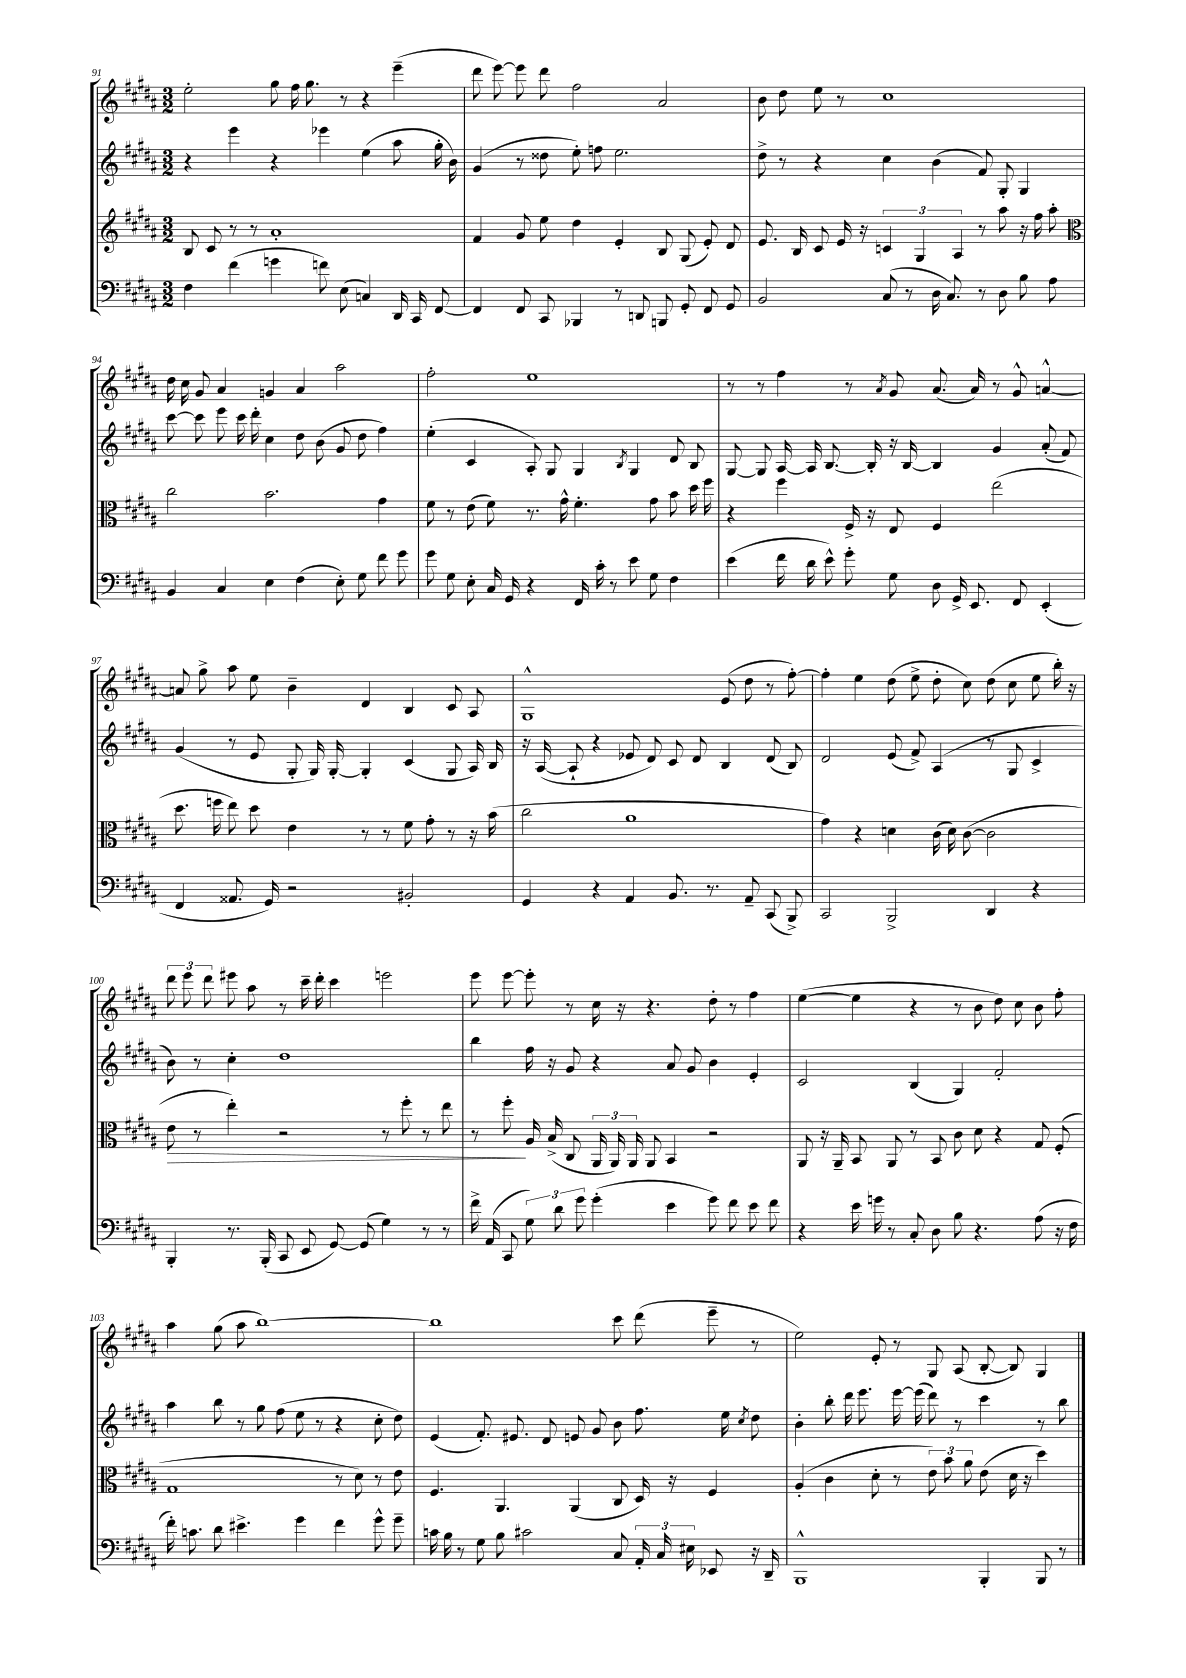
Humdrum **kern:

**kern	**kern	**kern	**kern
*staff4	*staff3	*staff2	*staff1
*clefF4	*clefG2	*clefG2	*clefG2
*k[f#c#g#d#a#]	*k[f#c#g#d#a#]	*k[f#c#g#d#a#]	*k[f#c#g#d#a#]
*M3/2	*M3/2	*M3/2	*M3/2
4F#\	8B/	4r	2ee'\
.	8c#/	.	.
(4f#\	8r	4eee\	.
.	8r	.	.
4g\	1a#'	4r	8gg#\
.	.	.	16ff#\
.	.	.	8.gg#\
8f\)	.	4eee-\	.
(8E\	.	.	8r
4C/)	.	(4ee\	4r
16DD#/	.	8aa#\	(4eee~\
16CC#/	.	.	.
[8FF#/	.	16gg#'\	.
.	.	16b\)	.
=	=	=	=
4FF#/]	4f#/	(4g#/	8ddd#\
.	.	.	[8eee\)
8FF#/	8g#/	8r	8eee\]
8CC#/	8ee\	8dd##\	8ddd#\
4BBB-/	4dd#\	8ee'\)	2ff#\
.	.	8ff\	.
8r	4e'/	2.ee\	.
8DD/	.	.	.
8BBB/	8B/	.	2a#/
8GG#'/	(8G#/	.	.
8FF#/	8e'/)	.	.
8GG#/	8d#/	.	.
=	=	=	=
2BB/	8.e/	8dd#^\	8b\
.	.	8r	8dd#\
.	16B/	.	.
.	8c#/	4r	8ee\
.	16e/	.	8r
.	16r	.	.
(8C#/	6c/	4cc#\	1cc#
8r	.	.	.
.	6G#/	.	.
16D#\	.	(4b\	.
8.C#/)	.	.	.
.	6A#/	.	.
8r	8r	8f#/)	.
8D#\	8aa#\	8G#'/	.
8B\	16r	4G#/	.
.	16ff#\	.	.
8A#\	8aa#'\	.	.
=	=	=	=
*	*clefC3	*	*
4BB/	2cc#\	[8ccc#\	16dd#\
.	.	.	16cc#\
.	.	8ccc#\]	8g#/
4C#/	.	8eee\	4a#/
.	.	16ccc#\	.
.	.	16ddd#'\	.
4E\	2.b\	4cc#\	4g/
(4F#\	.	8dd#\	4a#/
.	.	(8b\	.
8E'\)	.	8g#/	2aa#\
8G#\	.	8dd#\	.
8f#\	4g#\	4ff#\)	.
8g#\	.	.	.
=	=	=	=
8g#\	8f#\	(4ee'\	2ff#'\
8G#\	8r	.	.
8E'\	(8e\	4c#/	.
16C#/	8f#\)	.	.
16GG#/	.	.	.
4r	8.r	8A#'/)	1ee
.	.	8G#/	.
.	16g#^^\	.	.
16FF#/	4.f#'\	4G#/	.
16c#'\	.	.	.
8r	.	.	.
.	.	8qB/	.
8e\	.	4G#/	.
8G#\	8g#\	.	.
4F#\	8b\	8d#/	.
.	16dd#\	8B/	.
.	16ff#\	.	.
=	=	=	=
(4e\	4r	[8G#/	8r
.	.	8G#/]	8r
16f#\	4ff#\	[16A#/	4ff#\
16d#\	.	16A#/]	.
8e^^\)	.	[8.B/	.
8g#'\	16F#^/	.	8r
.	16r	16B'/]	.
.	.	.	8qa#/
8G#\	8E/	16r	8g#/
.	.	[16B/	.
8D#\	4F#/	4B/]	(8.a#/
16GG#^/	.	.	.
8.EE/	.	.	16a#/)
.	(2ee\	4g#/	8r
8FF#/	.	.	8g#^^/
(4EE'/	.	(8a#'/	[4a^^/
.	.	8f#/)	.
=	=	=	=
4FF#/	8.dd#\	(4g#/	8a/]
.	.	.	8gg#^\
.	16ff\	.	.
8.AA##/	8ee\)	8r	8aa#\
.	8dd#\	8e/	8ee\
16GG#/)	.	.	.
2r	4e\	8G#'/	4b~\
.	.	16G#/)	.
.	.	[16G#'/	.
.	8r	4G#'/]	4d#/
.	8r	.	.
2BB#'/	8f#\	(4c#/	4B/
.	8g#'\	.	.
.	8r	8G#/	8c#/
.	16r	16A#/)	8A#/
.	(16b\	16B/	.
=	=	=	=
4GG#/	2cc#\	16r	1G#^^
.	.	([16A#/	.
.	.	8A#`/]	.
4r	.	4r	.
4AA#/	1a#	8e-/	.
.	.	8d#/)	.
8.BB/	.	8c#/	.
.	.	8d#/	.
8.r	.	.	.
.	.	4B/	(8e/
8AA#~/	.	.	8dd#\
(8CC#/	.	(8d#/	8r
8BBB^/)	.	8B/)	[8ff#'\)
=	=	=	=
2CC#/	4g#\)	2d#/	4ff#'\]
.	4r	.	4ee\
2BBB^/	4d\	(8e/	(8dd#\
.	.	8f#^/)	8ee^\
.	(16c#\	(4A#/	8dd#'\
.	16d\)	.	.
.	([8c#\	.	8cc#\)
4DD#/	2c#\]	8r	(8dd#\
.	.	8G#/	8cc#\
4r	.	4c#^/	8ee\
.	.	.	16bb'\)
.	.	.	16r
=	=	=	=
4BBB'/	8e\	8b\)	12ddd#\
.	.	.	12eee\
.	8r	8r	.
.	.	.	12ddd#\
8.r	4ee'\)	4cc#'\	8eee#\
.	.	.	8aa#\
(16BBB'/	.	.	.
8CC#/	2r	1dd#	8r
8EE/	.	.	16ccc#~\
.	.	.	16ddd#'\
[8GG#/)	.	.	4ccc#\
(8GG#/]	.	.	.
4G#\)	8r	.	2eee\
.	8ff#'\	.	.
8r	8r	.	.
8r	8ee\	.	.
=	=	=	=
16f#^\	8r	4bb\	8eee\
(16AA#/	.	.	.
8CC#/	8ff#'\	.	[8eee\
12G#\)	16A#/	16ff#\	8eee'\]
.	(16B^/	16r	.
12d#\	.	.	.
.	8C#/	8g#/	8r
12g#\	.	.	.
(4g#'\	24AA#/	4r	16cc#\
.	24AA#/)	.	.
.	.	.	16r
.	24AA#/	.	.
.	8AA#/	.	4.r
4e\	4BB/	8a#/	.
.	.	8g#/	.
8g#\)	2r	4b\	8dd#'\
8f#\	.	.	8r
8e\	.	4e'/	4ff#\
8f#\	.	.	.
=	=	=	=
4r	8AA#/	2c#/	([4ee\
.	16r	.	.
.	16AA#~/	.	.
16e\	8BB/	.	4ee\]
16g\	.	.	.
8r	8AA#/	.	.
8C#'/	8r	(4B/	4r
8D#\	8BB/	.	.
8B\	8c#\	4G#/)	8r
4.r	8d#\	.	8b\
.	4r	2f#'/	8dd#\)
.	.	.	8cc#\
(8A#\	8G#/	.	8b\
16r	(8F#'/	.	8ff#'\
16F#\	.	.	.
=	=	=	=
16f#'\)	1G#	4aa#\	4aa#\
8.c\	.	.	.
8d#\	.	8bb\	(8gg#\
4.e#^\	.	8r	8aa#\
.	.	8gg#\	[1bb)
.	.	(8ff#\	.
4g#\	.	8ee\	.
.	.	8r	.
4f#\	8r	4r	.
.	8d#\)	.	.
8g#^^\	8r	8cc#'\	.
8g#~\	8e\	8dd#\)	.
=	=	=	=
16c\	4.F#/	(4e/	1bb]
16B\	.	.	.
8r	.	.	.
8G#\	.	8.f#'/)	.
8B\	4.AA#/	.	.
.	.	8.e#/	.
2c#\	.	.	.
.	.	8d#/	.
.	(4AA#/	8e/	.
.	.	8g#/	.
8C#/	8C#/	8b\	8ccc#\
24AA#'/	16D#/)	8.ff#\	(8ddd#\
24C#/	.	.	.
.	16r	.	.
24E#\	.	.	.
8EE-/	4F#/	.	8eee~\
.	.	16ee\	.
.	.	8qcc#/	.
16r	.	8dd#\	8r
16DD#~/	.	.	.
=	=	=	=
1BBB^^	(4A#'/	4b'\	2ee\)
.	4c#\	8bb'\	.
.	.	16ddd#\	.
.	.	8.eee\	.
.	8d#'\	.	8e'/
.	8r	[16eee\	8r
.	.	(16eee\]	.
.	12e\)	8ddd#\)	8G#/
.	12b\	.	.
.	.	8r	(8A#/
.	12a#\	.	.
4BBB'/	(8e\	4ccc#\	[8B'/
.	16d#\	.	8B/])
.	16r	.	.
8BBB/	4dd#\)	8r	4G#/
8r	.	8bb\	.
==	==	==	==
*-	*-	*-	*-
